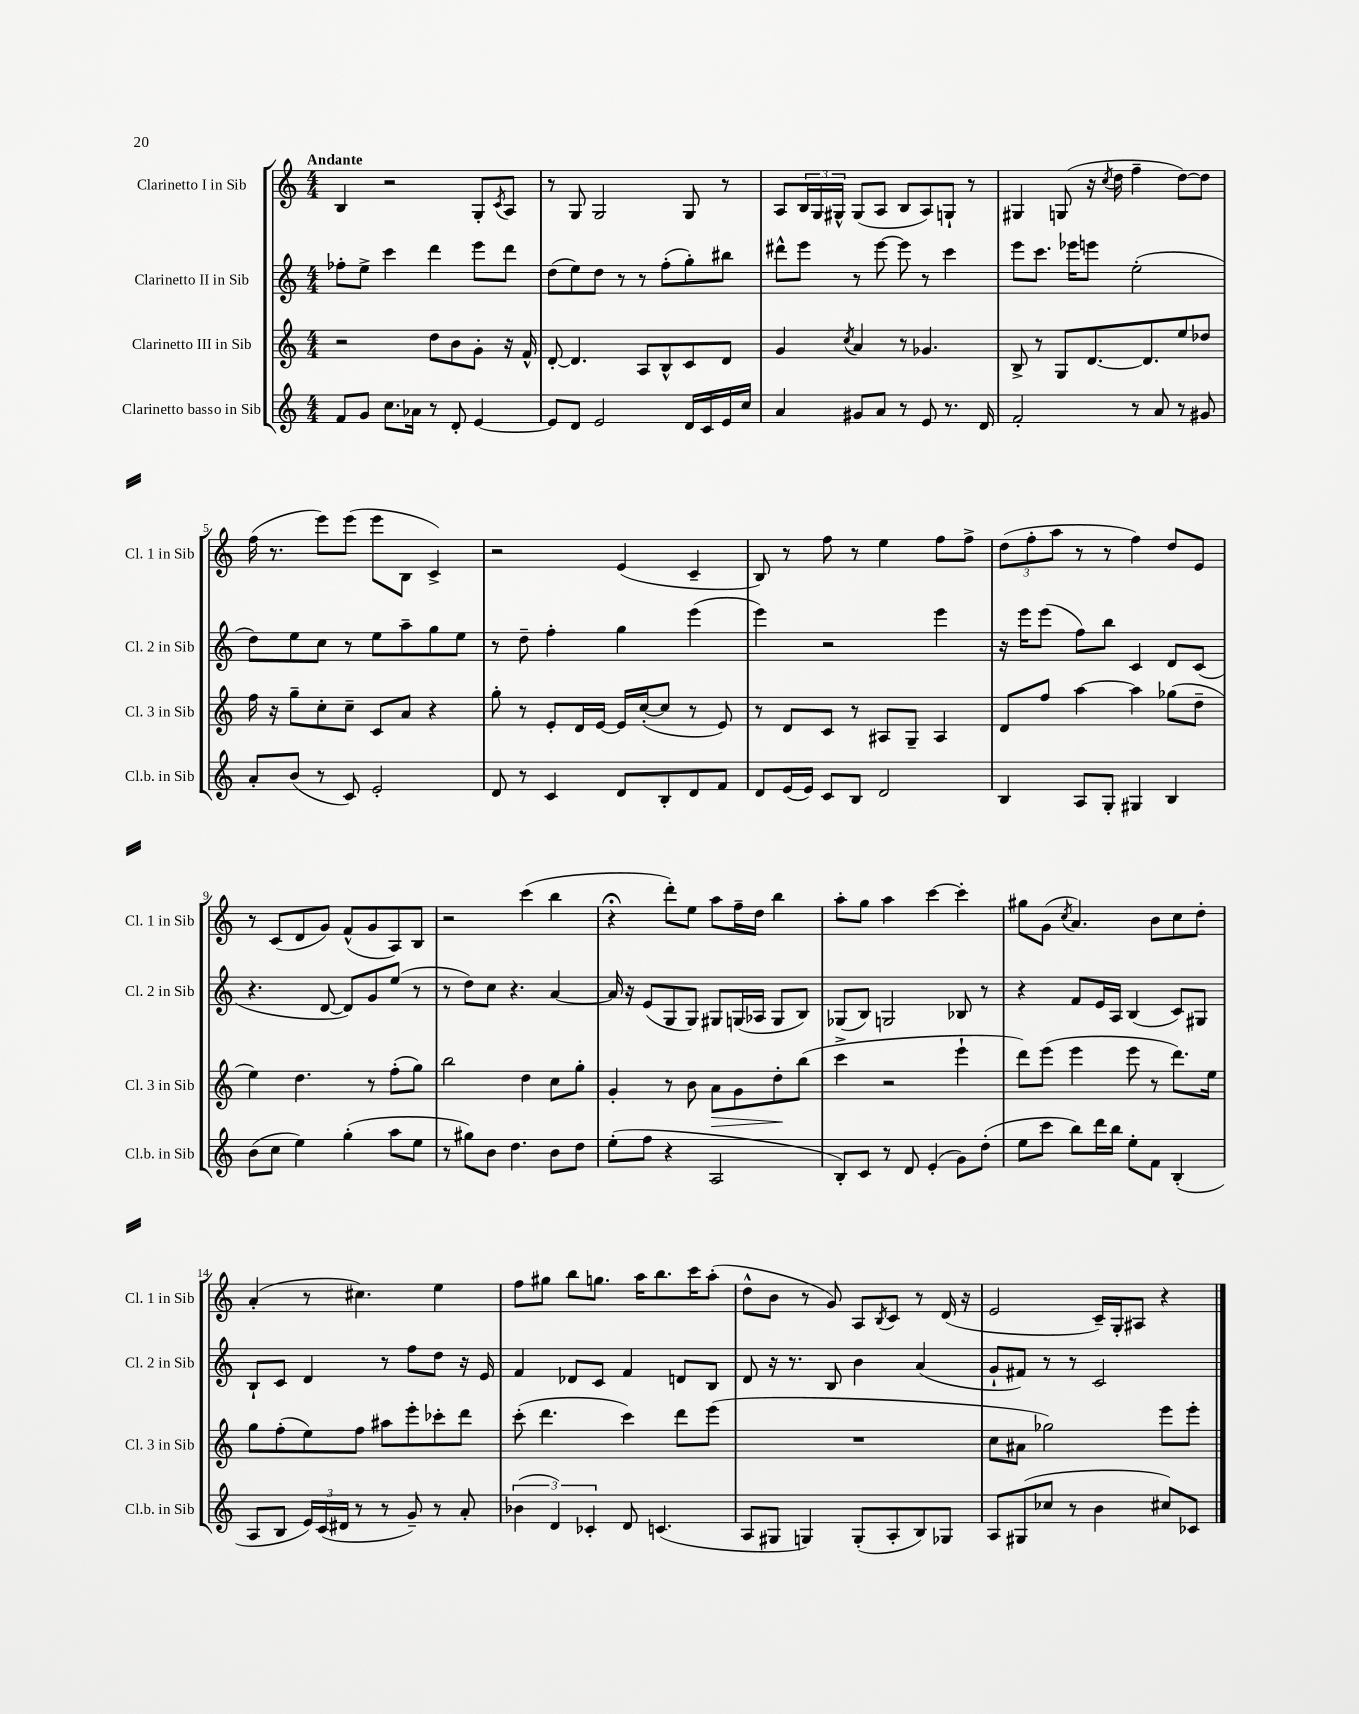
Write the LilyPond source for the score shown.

<<
\new StaffGroup <<
\new Staff = "s0" \with { instrumentName = "Clarinetto I in Sib" shortInstrumentName = "Cl. 1 in Sib" } {
    \clef treble \key c \major \numericTimeSignature \time 4/4 \tempo "Andante"
    b4 r2 g8-. \acciaccatura { c'8 } a8 |
    r8 g8 g2 g8 r8 |
    a8 \tuplet 3/2 { b16 g16 gis16-^ } gis8( a8 b8 a8) g8-! r8 |
    gis4 g8( r16 \acciaccatura { c''8 } d''16 f''4-- d''8~) d''8 |
    f''16( r8. e'''8) e'''8( e'''8 b8 c'4->) |
    r2 e'4( c'4-- |
    b8) r8 f''8 r8 e''4 f''8 f''8-> |
    \tuplet 3/2 { d''8( f''8-. a''8 } r8 r8 f''4) d''8 e'8 |
    r8 c'8( d'8 g'8) f'8-^( g'8 a8) b8 |
    r2 c'''4( b''4 |
    r4\fermata d'''8-.) e''8 a''8 f''16-- d''16 b''4 |
    a''8-. g''8 a''4 c'''4~ c'''4-. |
    gis''8 g'8( \acciaccatura { c''8 } a'4.) b'8 c''8 d''8-. |
    a'4-.( r8 cis''4.) e''4 |
    f''8 gis''8 b''8 g''8. a''16 b''8. c'''16 a''8-.( |
    d''8-^ b'8 r8 g'8) a8 \acciaccatura { b8 } c'8 r8 d'16( r16 |
    e'2 c'16--) g16-. ais8 r4 \bar "|." |
}
\new Staff = "s1" \with { instrumentName = "Clarinetto II in Sib" shortInstrumentName = "Cl. 2 in Sib" } {
    \clef treble \key c \major \numericTimeSignature \time 4/4
    fes''8-. e''8-> c'''4 d'''4 e'''8 d'''8 |
    d''8( e''8) d''8 r8 r8 f''8-.( g''8-.) bis''8 |
    dis'''8-^ e'''8 r8 e'''8~ e'''8 r8 c'''4 |
    e'''8 c'''8. ees'''16 e'''8 e''2-.( |
    d''8) e''8 c''8 r8 e''8 a''8-- g''8 e''8 |
    r8 d''8-- f''4-. g''4 e'''4( |
    e'''4) r2 e'''4 |
    r16 e'''16 e'''8( f''8) b''8 c'4 d'8 c'8( |
    r4. d'8~ d'8) g'8 e''8( r8 |
    r8 d''8) c''8 r4. a'4~ |
    a'16 r16 e'8( g8 g8) gis8 g16( aes16 g8 b8) |
    ges8( b8) g2 bes8 r8 |
    r4 f'8 e'16 a16 b4( c'8) gis8 |
    b8-! c'8 d'4 r8 f''8 d''8 r16 e'16 |
    f'4 des'8 c'8 f'4 d'8 b8 |
    d'8 r16 r8. b8 b'4 a'4( |
    g'8-! fis'8) r8 r8 c'2 \bar "|." |
}
\new Staff = "s2" \with { instrumentName = "Clarinetto III in Sib" shortInstrumentName = "Cl. 3 in Sib" } {
    \clef treble \key c \major \numericTimeSignature \time 4/4
    r2 d''8 b'8 g'8-. r16 f'16-^ |
    d'8~-. d'4. a8 b8-^ c'8 d'8 |
    g'4 \acciaccatura { c''8 } a'4 r8 ges'4. |
    b8-> r8 g8 d'8.~ d'8. e''8 des''8 |
    f''16 r16 g''8-- c''8-. c''8-- c'8 a'8 r4 |
    g''8-. r8 e'8-. d'16 e'16~ e'16 c''16~-.( c''8 r8 e'8) |
    r8 d'8 c'8 r8 ais8 g8-- ais4 |
    d'8 f''8 a''4~ a''4 ges''8( d''8-- |
    e''4) d''4. r8 f''8-.( g''8) |
    b''2 d''4 c''8 g''8-. |
    g'4-. r8 b'8 a'8\> g'8 d''8-.\! b''8( |
    c'''4-> r2 e'''4-! |
    d'''8) e'''8( e'''4 e'''8 r8 d'''8.) e''16 |
    g''8 f''8-.( e''8) f''8 ais''8 e'''8-. ces'''8-. d'''8 |
    c'''8-.( d'''4. c'''4) d'''8 e'''8( |
    R1 |
    c''8 ais'8 ges''2) e'''8 e'''8-. \bar "|." |
}
\new Staff = "s3" \with { instrumentName = "Clarinetto basso in Sib" shortInstrumentName = "Cl.b. in Sib" } {
    \clef treble \key c \major \numericTimeSignature \time 4/4
    f'8 g'8 c''8. aes'16 r8 d'8-. e'4~ |
    e'8 d'8 e'2 d'16 c'16 e'16 c''16 |
    a'4 gis'8 a'8 r8 e'8 r8. d'16 |
    f'2-. r8 a'8 r8 gis'8 |
    a'8-. b'8( r8 c'8) e'2-. |
    d'8 r8 c'4 d'8 b8-. d'8 f'8 |
    d'8 e'16( e'16) c'8 b8 d'2 |
    b4 a8 g8-. gis4 b4 |
    b'8( c''8 e''4) g''4-.( a''8 e''8 |
    r8 gis''8) b'8 d''4. b'8 d''8 |
    e''8-.( f''8 r4 a2 |
    b8-.) c'8 r8 d'8 e'4-.( g'8) d''8-.( |
    e''8 c'''8 b''8) d'''16 b''16 e''8-. f'8 b4-.( |
    a8 b8 \tuplet 3/2 { e'16) c'16( dis'16 } r8 r8 g'8--) r8 a'8-. |
    \tuplet 3/2 { bes'4( d'4) ces'4-. } d'8 c'4.( |
    a8 gis8 g4) g8-.( a8-. b8) ges8 |
    a8 gis8( ces''8 r8 b'4 cis''8) ces'8 \bar "|." |
}
>>
>>
